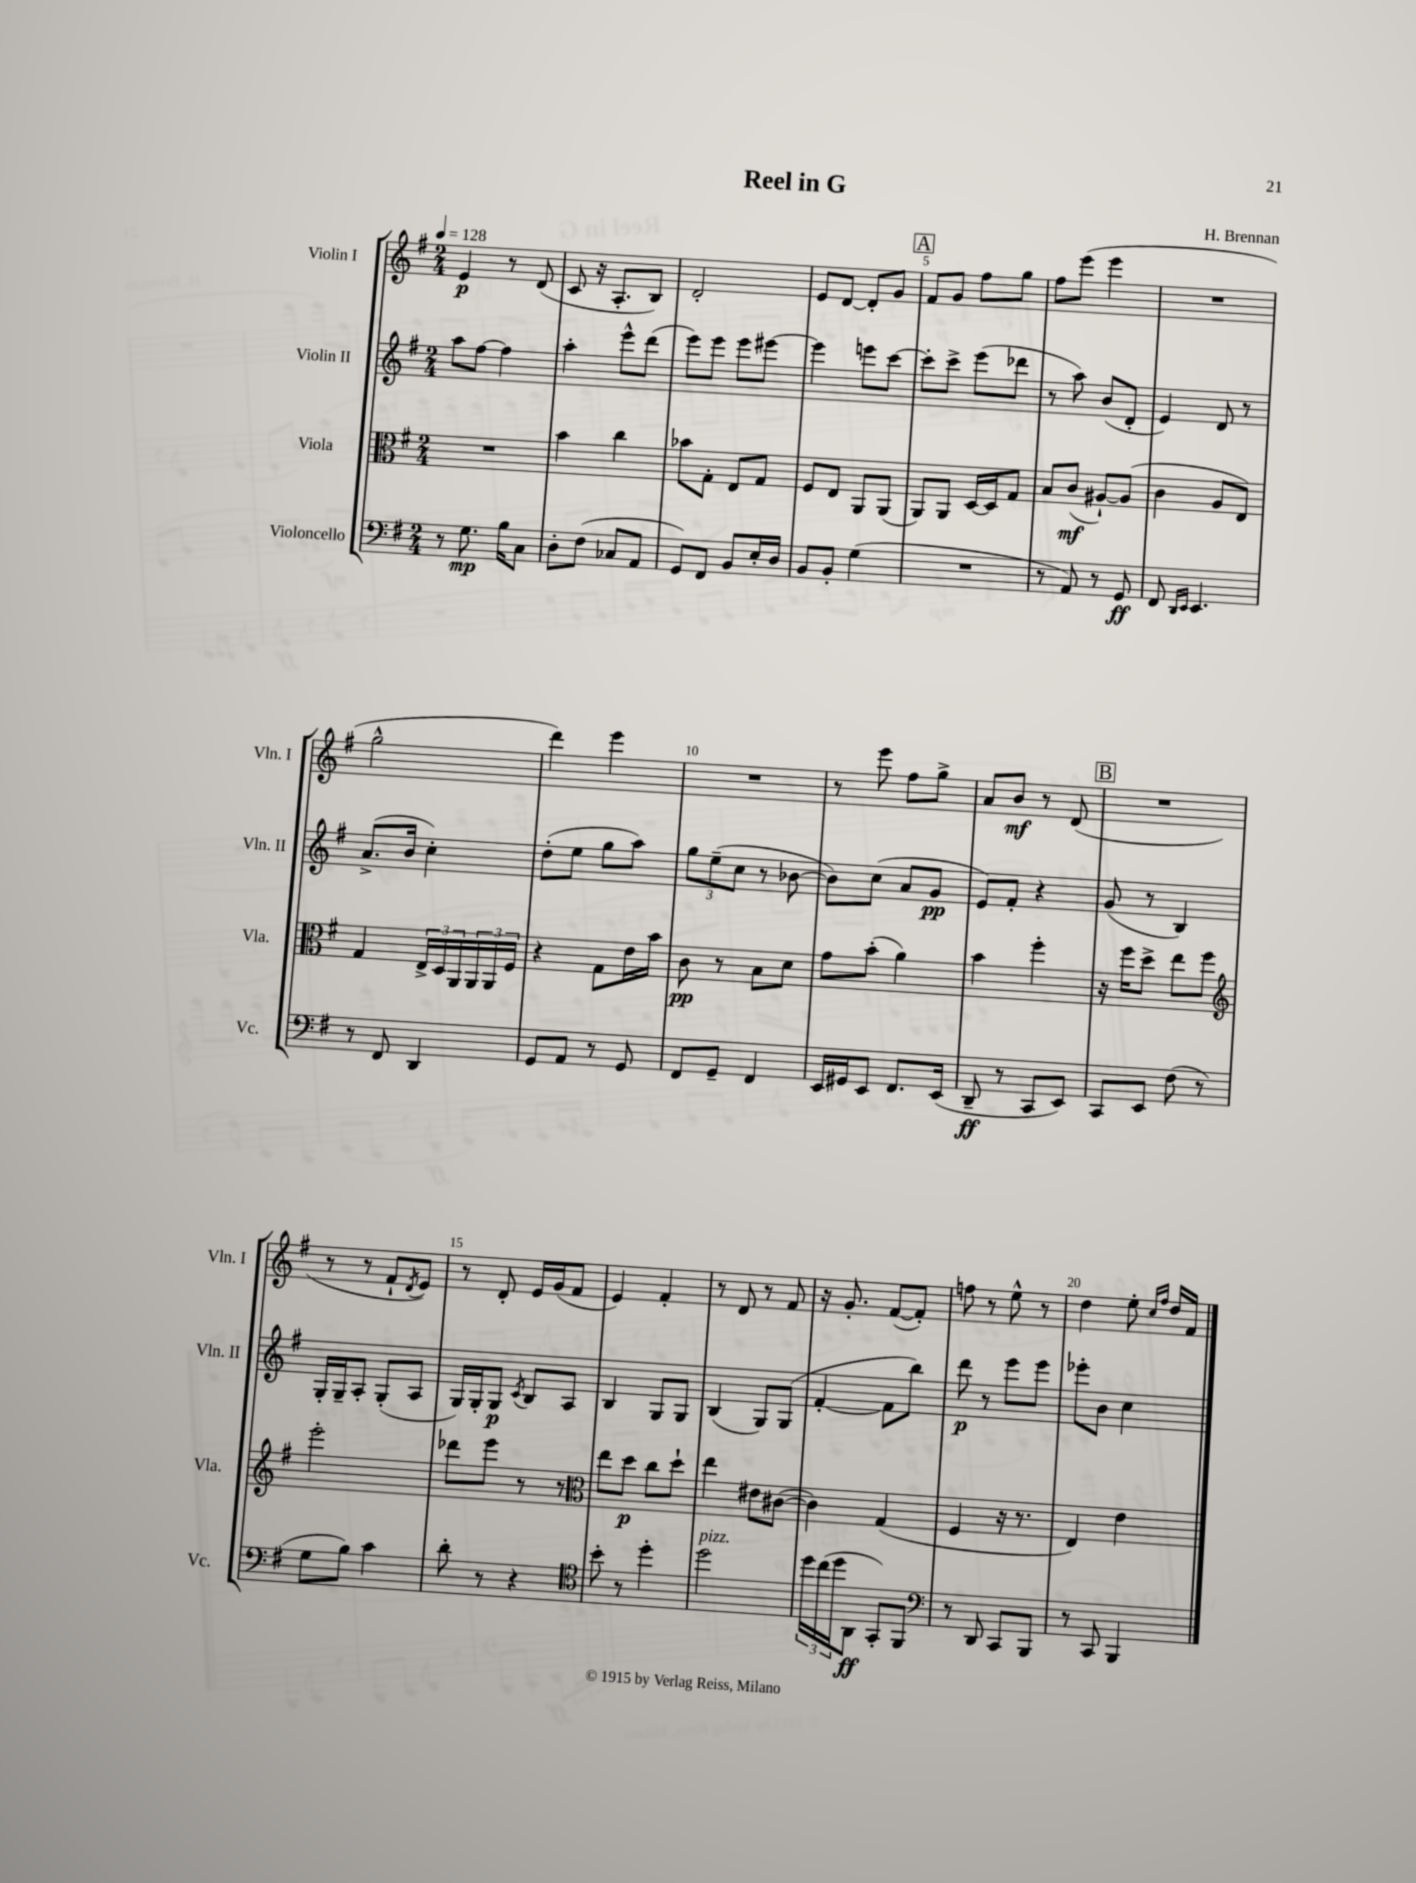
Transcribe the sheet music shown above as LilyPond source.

\header { title = "Reel in G" composer = "H. Brennan" }
<<
\new StaffGroup <<
\new Staff = "s0" \with { instrumentName = "Violin I" shortInstrumentName = "Vln. I" } {
    \clef treble \key g \major \numericTimeSignature \time 2/4 \tempo 4 = 128
    e'4\p r8 d'8( |
    c'8 r16 a8.-. b8) |
    d'2-. |
    e'8 d'8~ d'8-. g'8 |
    \mark \markup { \box "A" } fis'8 g'8 fis''8 g''8 |
    fis''8 e'''8( e'''4 |
    R2 |
    g''2-^ |
    d'''4) e'''4 |
    R2 |
    r8 e'''8 fis''8 g''8-> |
    a'8 b'8\mf r8 d'8( |
    \mark \markup { \box "B" } R2 |
    r8 r8 fis'8-! \acciaccatura { d'8 } e'8) |
    r8 d'8-. e'16 g'16( fis'8 |
    e'4) fis'4-. |
    r8 d'8 r8 fis'8 |
    r16 g'8.-. fis'8~( fis'8-.) |
    f''8 r8 e''8-^ r8 |
    d''4 e''8-. \grace { c''16 fis''16 } d''16 fis'16 \bar "|." |
}
\new Staff = "s1" \with { instrumentName = "Violin II" shortInstrumentName = "Vln. II" } {
    \clef treble \key g \major \numericTimeSignature \time 2/4
    a''8 fis''8~ fis''4 |
    a''4-. e'''8-^ d'''8( |
    e'''8) e'''8 e'''8 eis'''8~ |
    eis'''4 e'''8 c'''8~ |
    \mark \markup { \box "A" } c'''8-. c'''8-> e'''8( des'''8 |
    r8 a''8) b'8( d'8-. |
    e'4) d'8 r8 |
    a'8.->( b'16 c''4-.) |
    d''8-.( e''8 g''8 a''8) |
    \tuplet 3/2 { g''8 e''8--( c''8 } r8 bes'8~ |
    bes'8) c''8( a'8 g'8\pp |
    e'8) fis'8-. r4 |
    \mark \markup { \box "B" } g'8( r8 b4) |
    g16-. g16-- a8-. g8-.( a8 |
    g16) g16-. g8\p \acciaccatura { c'8 } b8 a8 |
    b4 g8 g8 |
    b4( g8) g8( |
    fis'4~-. fis'8 b''8) |
    d'''8\p r8 e'''8 e'''8 |
    ees'''8-. b'8 c''4 \bar "|." |
}
\new Staff = "s2" \with { instrumentName = "Viola" shortInstrumentName = "Vla." } {
    \clef alto \key g \major \numericTimeSignature \time 2/4
    R2 |
    b'4 c''4 |
    bes'8 g8-. e8 g8 |
    fis8 e8 a,8 a,8( |
    \mark \markup { \box "A" } a,8) a,8 d16~ d16 g8 |
    b8 c'8\mf( ais8~-!) ais8( |
    c'4 a8 e8) |
    g4 \tuplet 3/2 { e16-> d16 a,16 } \tuplet 3/2 { a,16 a,16 fis16 } |
    r4 g8 e'16 b'16 |
    c'8\pp r8 b8 d'8 |
    g'8 b'8-.( a'4) |
    b'4 fis''4-. |
    \mark \markup { \box "B" } r16 fis''16 d''8-> e''8 fis''8 |
    \clef treble e'''2-. |
    des'''8 e'''8 r8 r8 |
    \clef alto e''8 d''8\p c''8 d''8-! |
    e''4 eis'8 cis'8~( |
    cis'4) g4( |
    fis4 r16 r8. |
    e4) e'4 \bar "|." |
}
\new Staff = "s3" \with { instrumentName = "Violoncello" shortInstrumentName = "Vc." } {
    \clef bass \key g \major \numericTimeSignature \time 2/4
    r8 g8.\mp b16 c8 |
    d8-. fis8( ces8 a,8 |
    g,8) fis,8 b,8 e16-. d16 |
    b,8 b,8-. g4( |
    \mark \markup { \box "A" } R2 |
    r8 a,8) r8 g,8\ff |
    fis,8 \grace { d,16 e,16 } e,4. |
    r8 fis,8 d,4 |
    g,8 a,8 r8 g,8 |
    fis,8 g,8-- fis,4 |
    e,16 gis,16 e,8 fis,8. e,16( |
    d,8--\ff r8 c,8 e,8) |
    \mark \markup { \box "B" } c,8 e,8 fis8( r8 |
    g8 b8) c'4 |
    d'8-. r8 r4 |
    \clef tenor b'8-. r8 d''4-. |
    d''2^\markup { \italic "pizz." } |
    \tuplet 3/2 { d''16 c''16( d''16 } a,8\ff g,8-.) fis,8 |
    \clef bass r8 d,8 c,8 b,,8 |
    r8 c,8 b,,4 \bar "|." |
}
>>
>>
\layout { \context { \Score \override BarNumber.break-visibility = ##(#f #t #t) barNumberVisibility = #(every-nth-bar-number-visible 5) } }
